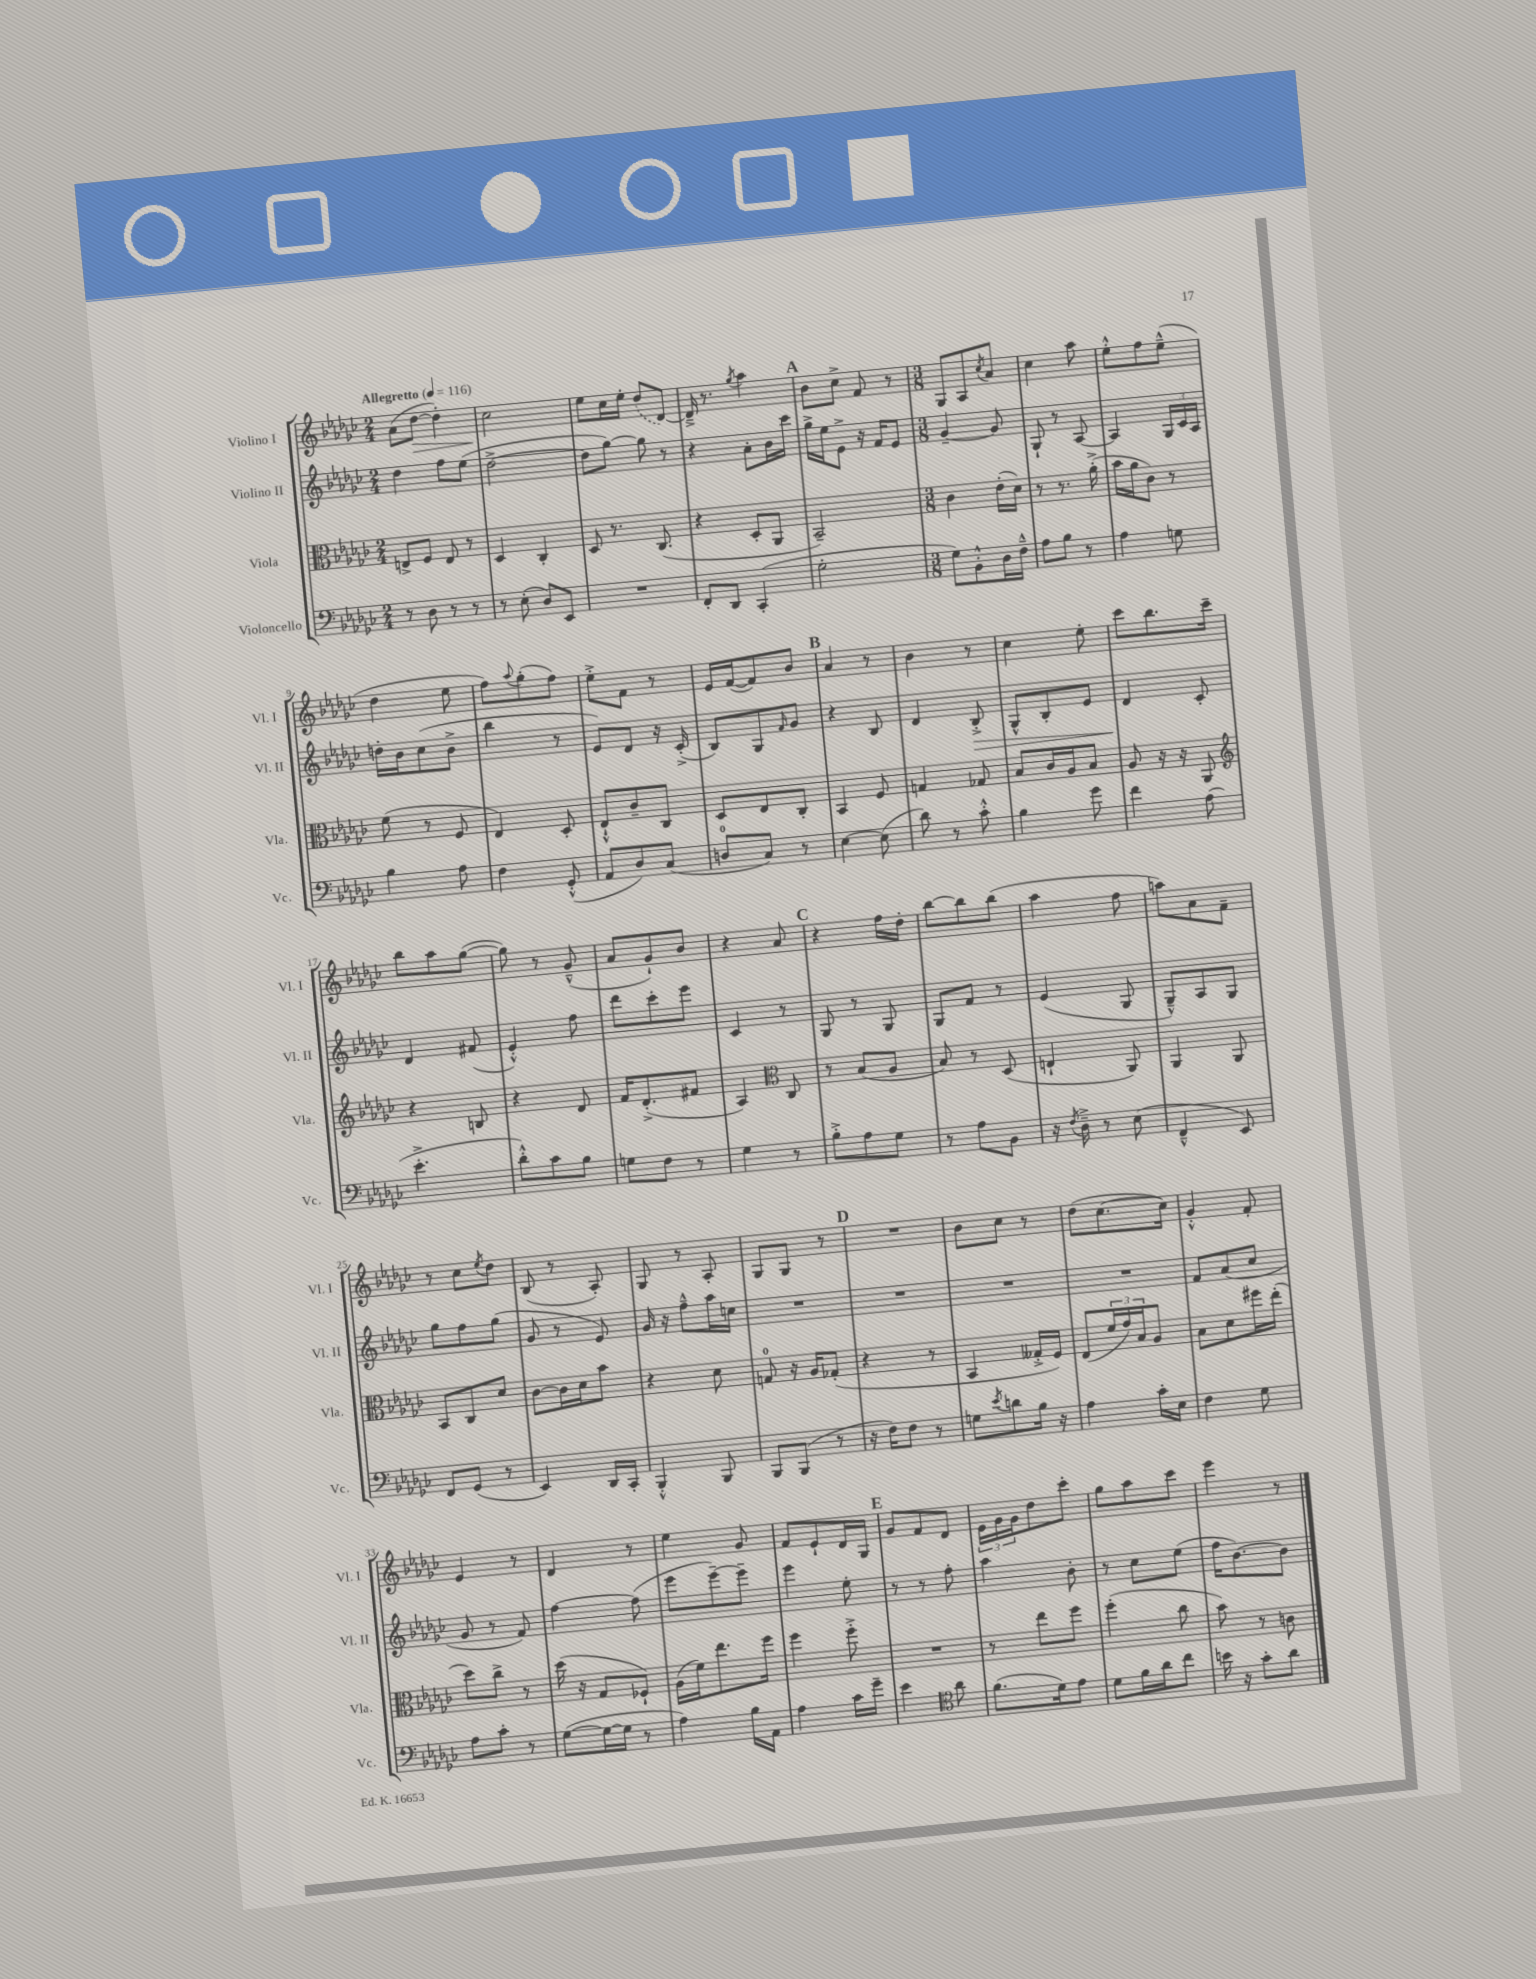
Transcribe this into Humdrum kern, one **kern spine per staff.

**kern	**kern	**kern	**kern
*staff4	*staff3	*staff2	*staff1
*clefF4	*clefC3	*clefG2	*clefG2
*k[b-e-a-d-g-c-]	*k[b-e-a-d-g-c-]	*k[b-e-a-d-g-c-]	*k[b-e-a-d-g-c-]
*M2/4	*M2/4	*M2/4	*M2/4
*MM116	*MM116	*MM116	*MM116
8r	8E^	4dd-	(8a-
8D-	8F	.	[8dd-
8r	8E	8ff	4dd-'])
8r	8r	(8ee-	.
=	=	=	=
8r	4D-	[2dd-^	2cc-
(8E-'	.	.	.
8D-)	4C-'	.	.
8EE-	.	.	.
=	=	=	=
2r	8D-	8dd-]	8ee-
.	8.r	[8gg-)	16cc-
.	.	.	16ee-'
.	.	8gg-]	(8dd-
.	(8.C-	.	.
.	.	8r	[8d-)
=	=	=	=
8FF'	4r	4r	16d-~^]
.	.	.	8.r
8DD-	.	.	.
.	.	.	8qgg-
(4CC-'	8D-'	8a-'	4aa-
.	8AA-	16b-	.
.	.	16ccc-	.
=	=	=	=
2G-'	2BB-~)	16gg-^	8b-
.	.	16ee-	.
.	.	8e-^	8cc-^
.	.	16r	8f
.	.	16f	.
.	.	8e-	8r
=	=	=	=
*M3/8	*M3/8	*M3/8	*M3/8
8G-)	4c-	[4g-~	8G-
8BB-'^^	.	.	8A-
.	.	.	8qcc-
16D-	(16e-'	8g-]	8a-
16F~^^	16d-)	.	.
=	=	=	=
8A-	8r	8G-`	4cc-
8B-	8.r	8r	.
8r	.	[8A-	8aa-
.	(16a-'^	.	.
=	=	=	=
4A-	16b-	4A-]	8ee-'^^
.	16a-	.	.
.	8c-)	.	8ff
8G	8r	24G-	(8ee-~^^
.	.	24c-	.
.	.	24A-	.
=	=	=	=
4B-	(8f	16dd'	4dd-
.	.	16b-	.
.	8r	(8cc-	.
8A-	8F	8b-^	8ee-
=	=	=	=
4F	4E-)	4bb-	8ff)
.	.	.	8qqaa-
.	.	.	(8gg-'
(8GG-'^^	8D-'	8r	8ff)
=	=	=	=
8AA-	8E-`^^	8e-)	8ee-'^
8D-)	8c-~	8d-	8f
(8C-	8C-	16r	8r
.	.	(16c-'^	.
=	=	=	=
8D	8D-	8B-)	16e-
.	.	.	([16f
8C-)	8E-	8G-	8f])
.	.	16qqf	.
8r	8C-'	8g-	8b-
=	=	=	=
[4E-	4BB-	4r	4a-
(8E-]	8F	8B-	8r
=	=	=	=
8d-)	4G	4d-	4b-
8r	.	.	.
8c-'^^	8G-	8B-'^	8r
=	=	=	=
4B-	8B-	8G-^^	4cc-
.	16c-	8B-'	.
.	16A-	.	.
8g-	8B-	8e-	8ee-'
=	=	=	=
4f	8A-	4d-	8ccc-
.	16r	.	8.bb-
.	16r	.	.
(8A-	8AA-	8c-'	.
.	.	.	16ccc-~
=	=	=	=
*	*clefG2	*	*
4.e-'^	4r	4d-	8bb-
.	.	.	8aa-
.	8B	(8f#	([8gg-
=	=	=	=
8d-'^^)	4r	4e-'^^)	8gg-])
8c-	.	.	8r
8B-	8d-	8ff	(8g-~^^
=	=	=	=
8G	16f	8ddd-	8a-
.	(8.d-'^	.	.
8F	.	8ccc-'	8g-`)
8r	8f#	8eee-	8b-
=	=	=	=
4G-	4A-)	4c-	4r
*	*clefC3	*	*
8r	8C-	8r	8a-
=	=	=	=
8B-'^	8r	8G-	4r
8A-	(8B-	8r	.
8G-	8A-	8G-	16ff
.	.	.	16dd-'
=	=	=	=
8r	8B-)	8G-	[8bb-
8A-	8r	8f	8bb-]
8BB-	(8D-	8r	(8bb-
=	=	=	=
16r	4E`	(4e-	4aa-
8qF	.	.	.
16D-~^	.	.	.
8r	.	.	.
(8E-	8AA-)	8G-	8ff
=	=	=	=
4FF~^^	4AA-	8G-~^^)	8aa)
.	.	8A-	8a-
8EE-)	8AA-	8G-	8f~
=	=	=	=
8FF	8BB-	8gg-	8r
(8GG-	8C-	8ff	8cc-
.	.	.	8qee-
8r	8d-	(8gg-	8dd-
=	=	=	=
4EE-)	[8c-	8g-	(8B-
.	16c-]	8r	8r
.	16d-	.	.
16DD-	8b-	8e-)	8A-')
16CC-'	.	.	.
=	=	=	=
4BBB-'^^	4r	16g-	8G-
.	.	16r	.
.	.	8ff~^^	8r
8BBB-	8d-	16aa-	8A-'
.	.	16cc	.
=	=	=	=
8BBB-	8G	4.r	8G-
(8BBB-	16r	.	8G-
.	16A-	.	.
8r	(8G-'	.	8r
=	=	=	=
16r	4r	4.r	4.r
16F)	.	.	.
8F	.	.	.
8r	8r	.	.
=	=	=	=
8G	4BB-	4.r	8b-
8qe-	.	.	.
8d	.	.	8cc-
16B-	16G--'^	.	8r
16r	16F)	.	.
=	=	=	=
4A-	(8E-	4.r	(8dd-
.	24f	.	[8.cc-
.	24g-)	.	.
.	24B-	.	.
16c-'	8A-	.	.
16E-	.	.	16cc-])
=	=	=	=
4F	8B-	8f	4g-'^^
.	8d-	(8a-	.
8G-	16ff#	8cc-	8f'
.	(16ee-'	.	.
=	=	=	=
8A-	8dd-)	8g-	4e-
8c-'	8cc-^	8r	.
8r	8r	8f)	8r
=	=	=	=
([8G-	(16dd-	[4ff	4d-
.	16r	.	.
16G-_	8G-	.	.
16G-]	.	.	.
8r	8F-`)	(8ff]	8r
=	=	=	=
4A-)	(16A-	8eee-	4ee-
.	16f)	.	.
.	8.ee-	[8eee-~)	.
16B-	.	8eee-~]	8g-
16AA-	16ff	.	.
=	=	=	=
4A-	4ff	4eee-	8f
.	.	.	8e-`
16c-	8ff'^	8ee-'	16d-
16g-~	.	.	16G-
=	=	=	=
4e-	4.r	8r	8g-
.	.	8r	8f
*clefC4	*	*	*
8a-	.	8ff'	8d-
=	=	=	=
(8.f	8r	4aa-	24e-
.	.	.	24g-
.	.	.	24g-
.	8ee-	.	8dd-
16d-)	.	.	.
8e-	8ff	8b-'	8ccc-'
=	=	=	=
8d-	(4ff'	8r	8gg-
16f	.	8cc-	8aa-
16a-	.	.	.
8cc-	8cc-	(8ee-	8ccc-
=	=	=	=
16b	8b-)	16ff	4eee-
16r	.	[8.b-)	.
8g-'	8r	.	.
8a-	8c	8b-]	8r
==	==	==	==
*-	*-	*-	*-
